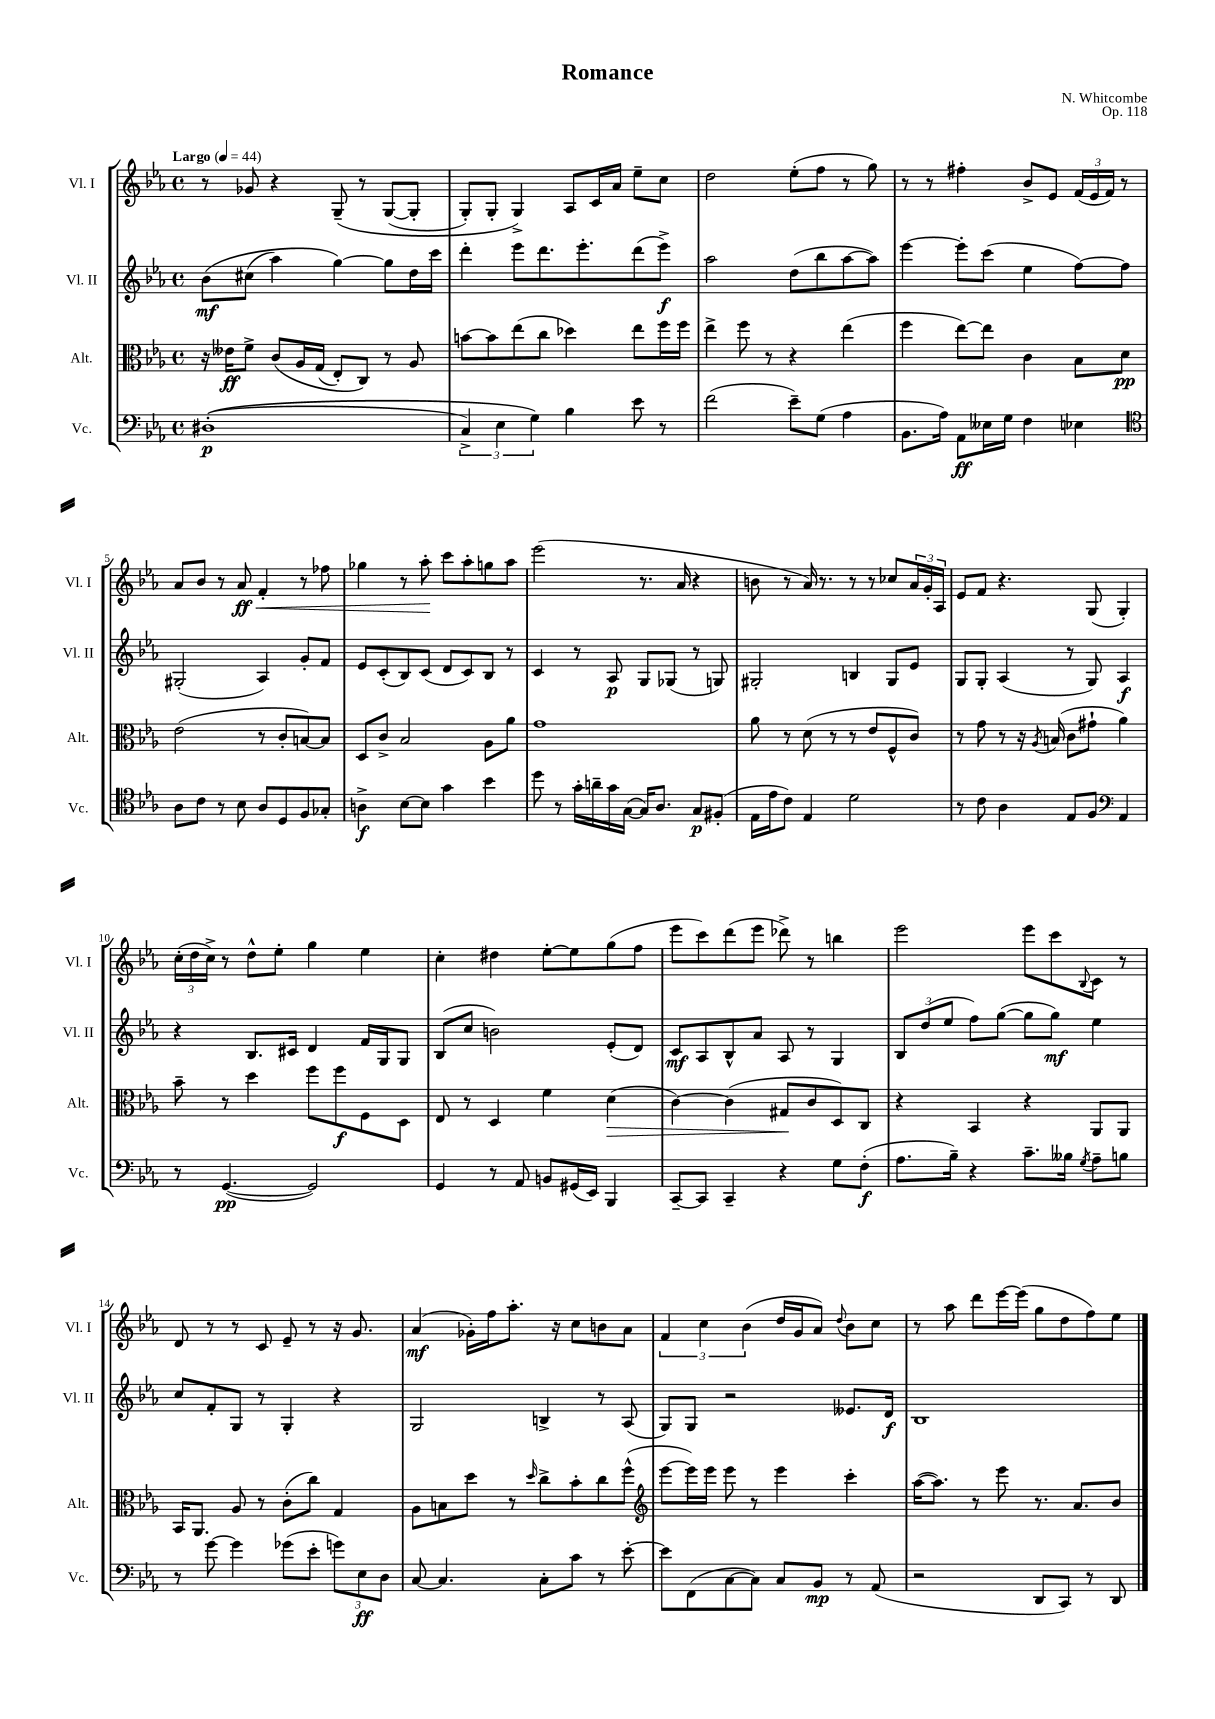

**kern	**kern	**kern	**kern
*staff4	*staff3	*staff2	*staff1
*clefF4	*clefC3	*clefG2	*clefG2
*k[b-e-a-]	*k[b-e-a-]	*k[b-e-a-]	*k[b-e-a-]
*M4/4	*M4/4	*M4/4	*M4/4
*met(c)	*met(c)	*met(c)	*met(c)
*MM44	*MM44	*MM44	*MM44
&((1D#'	16r	&(8b-	8r
.	16e--	.	.
.	8f^	(8cc#	8g-
.	&(8c	4aa-)	4r
.	16A-	.	.
.	(16G	.	.
.	8E-')	[4gg&)	&(8G~
.	8C&)	.	8r
.	8r	8gg]	([8G
.	8A-	16dd	8G']
.	.	16ccc	.
=	=	=	=
6C^)	[8b	4ddd'	8G')
.	8b]	.	8G'
6E-	.	.	.
.	(8ee-	8eee-	4G^&)
6G&)	.	.	.
.	8cc	8.ddd	.
4B-	4dd-)	.	8A-
.	.	8.eee-'	.
.	.	.	16c
.	.	.	16a-
8e-	8ee-	(8ddd	8ee-~
8r	16ff	8eee-^)	8cc
.	16ff	.	.
=	=	=	=
(2f	4ee-^	2aa-	2dd
.	8ff	.	.
.	8r	.	.
8e-~)	4r	(8dd	(8ee-'
(8G	.	8bb-	8ff
4A-	(4ee-	[8aa-	8r
.	.	8aa-])	8gg)
=	=	=	=
8.BB-	4ff	[4eee-	8r
.	.	.	8r
16A-)	.	.	.
8AA-	[8ee-)	8eee-']	4ff#'
16E--	8ee-]	(8ccc	.
16G	.	.	.
4F	4c	4ee-	8b-^
.	.	.	8e-
4E-	8B-	[8ff)	(24f
.	.	.	24e-
.	.	.	24f)
.	8d	8ff]	8r
=	=	=	=
*clefC4	*	*	*
8A-	(2e-	(2G#'	8a-
8c	.	.	8b-
8r	.	.	8r
8B-	.	.	8a-
8A-	8r	4A-)	4f'
8D	8c'	.	.
8F	[8B)	8g'	8r
8G-'	8B]	8f	8ff-
=	=	=	=
4A^	8D	8e-	4gg-
.	8c^	(8c'	.
[8B-	2B-	8B-)	8r
8B-]	.	(8c	8aa-'
4g	.	8d	8ccc
.	.	8c)	8aa-'
4b-	8A-	8B-	8gg
.	8a-	8r	8aa-
=	=	=	=
8dd	1g	4c	(2eee-
8r	.	.	.
16g'	.	8r	.
16a~	.	.	.
16g	.	8A-	.
([16G	.	.	.
16G])	.	8G	8.r
8.A-	.	.	.
.	.	(8G-	.
.	.	.	16a-
8G	.	8r	4r
(8F#'	.	8G)	.
=	=	=	=
16E-	8a-	2G#'	8b
16e-	.	.	.
8c)	8r	.	8r
4E-	(8d	.	16a-)
.	.	.	8.r
.	8r	.	.
2d	8r	4B	8r
.	8e-	.	8r
.	8F^^	8G#	8cc-
.	8c)	8e-	24a-
.	.	.	24g'
.	.	.	24A-
=	=	=	=
8r	8r	8G	8e-
8c	8g	8G'	8f
4A-	8r	(4A-	4.r
.	16r	.	.
.	8qA-	.	.
.	(16B	.	.
8E-	8c	8r	.
8F	8g#`	8G)	(8G
*clefF4	*	*	*
4AA-	4a-)	4A-	4G')
=	=	=	=
8r	8b-~	4r	(24cc'
.	.	.	24dd
.	.	.	24cc^)
([4.GG	8r	.	8r
.	4dd	8.B-	8dd^^
.	.	.	8ee-'
.	.	16c#	.
2GG])	8ff	4d	4gg
.	8ff	.	.
.	8F	16f	4ee-
.	.	16G	.
.	8D	8G	.
=	=	=	=
4GG	8E-	(8B-	4cc'
.	8r	8cc	.
8r	4D	2b)	4dd#
8AA-	.	.	.
8BB	4f	.	[8ee-'
(16GG#	.	.	8ee-]
16EE-)	.	.	.
4BBB-	(4d	(8e-'	(8gg
.	.	8d)	8ff
=	=	=	=
[8CC~	[4c)	8c	8eee-
8CC]	.	8A-	8ccc)
4CC~	(4c]	8B-^^	(8ddd
.	.	8a-	8eee-
4r	8G#	8A-	8ddd-^)
.	8c	8r	8r
8G	8D)	4G	4bb
(8F'	8C	.	.
=	=	=	=
8.A-	4r	12B-	2eee-
.	.	(12dd	.
.	.	12ee-	.
16B-~)	.	.	.
4r	4BB-	8ff)	.
.	.	([8gg	.
8.c~	4r	8gg]	8eee-
.	.	8gg)	8ccc
16B--	.	.	.
8qG	.	.	8qqB-
8A-~	8AA-	4ee-	8c
8B	8AA-	.	8r
=	=	=	=
8r	16BB-	8cc	8d
.	8.AA-	.	.
[8g	.	8f'	8r
4g]	8A-	8G	8r
.	8r	8r	8c
(8g-	(8c'	4G'	8e-~
8e-'	8cc)	.	8r
12g)	4G	4r	16r
.	.	.	8.g
12E-	.	.	.
12D	.	.	.
=	=	=	=
[8C	8A-	2G	(4a-
4.C]	8B	.	.
.	8dd	.	16g-')
.	.	.	16ff
.	8r	.	8.aa-'
.	16qqdd	.	.
8C'	8cc^	4B^	.
.	.	.	16r
8c	8b-'	.	8cc
8r	8cc	8r	8b
[8e-'	(8ff^^	(8A-	8a-
=	=	=	=
*	*clefG2	*	*
8e-]	[8eee-	8G)	6f
(8FF	16eee-])	8G	.
.	.	.	6cc
.	16eee-	.	.
[8C	8eee-	2r	.
.	.	.	(6b-
8C])	8r	.	.
8C	4eee-	.	16dd
.	.	.	16g
8BB-	.	.	8a-)
.	.	.	8qqdd
8r	4ccc'	8.e--	8b-
(8AA-	.	.	8cc
.	.	16d	.
=	=	=	=
2r	([16aa-	1B-	8r
.	8.aa-])	.	.
.	.	.	8aa-
.	8r	.	8ddd
.	8eee-	.	[16eee-
.	.	.	(16eee-]
8DD	8.r	.	8gg
8CC)	.	.	8dd
.	8.a-	.	.
8r	.	.	8ff)
8DD	8b-	.	8ee-
==	==	==	==
*-	*-	*-	*-
